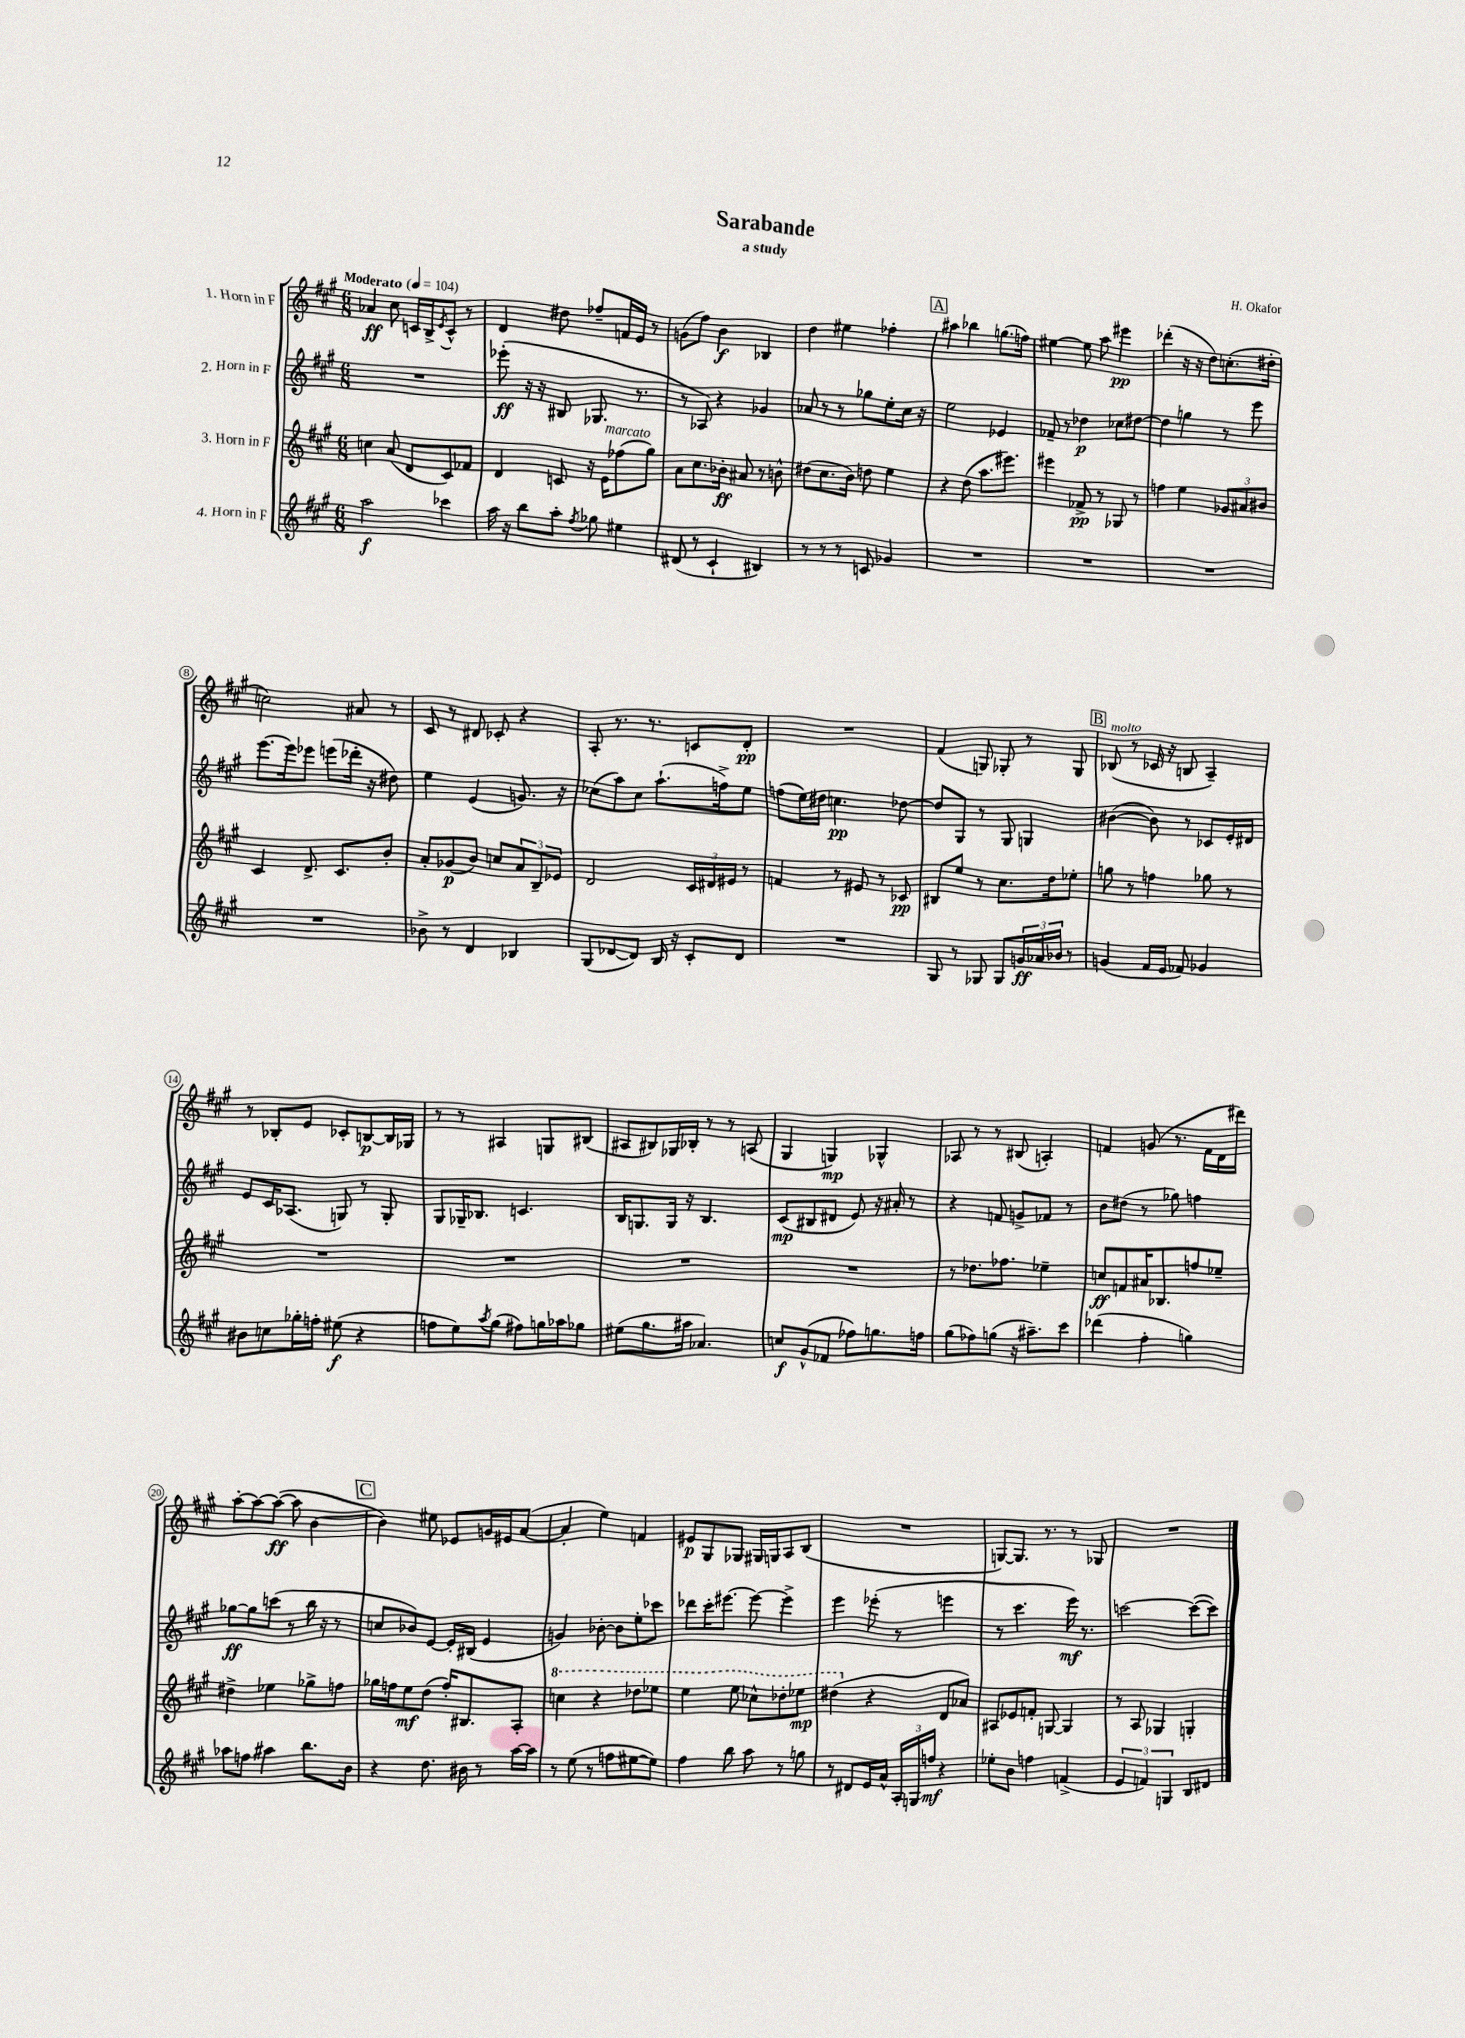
\header { title = "Sarabande" composer = "H. Okafor" subtitle = "a study" }
<<
\new StaffGroup <<
\new Staff = "s0" \with { instrumentName = "1. Horn in F" } {
    \clef treble \key a \major \numericTimeSignature \time 6/8 \tempo "Moderato" 4 = 104
    aes'4\ff cis''8 c'16 b16-> \acciaccatura { e'8 } c'8-^ r8 |
    d'4 dis''8 fes''8-- f'16 e'16 r8 |
    g'8( fis''8) b'4\f bes4 |
    d''4 eis''4 fes''4-. |
    \mark \markup { \box "A" } ais''4 bes''4 g''8.( f''16) |
    eis''4~ eis''8 a''8 eis'''4\pp |
    des'''4-.( r16 r16 d''8) c''8.-.( dis''16-. |
    c''2) ais'8 r8 |
    cis'8 r8 dis'8 ces'8-. r4 |
    a8-. r8. r8. c'8 d'8-.\pp |
    R2. |
    fis'4( g8) ges8-. r8 ges8 |
    \mark \markup { \box "B" } bes8^\markup { \italic "molto" }( r8 ces'16 r16 b8 a4--) |
    r8 bes8-. e'8 ces'8-. b8~\p b16 ges16 |
    r8 r8 ais4 g8 bis8( |
    ais8 bis8) ges16 bes16-. r8 r8 a8( |
    gis4 g4\mp) ges4-^ |
    aes8 r8 r8 bis8( a4-.) |
    f'4 g'8( r8. f'16 d'16 dis'''16) |
    a''8~-. a''8~ a''8~\ff( a''8 b'4~ |
    \mark \markup { \box "C" } b'4) eis''8 ees'8 g'16 eis'16 a'8~( |
    a'4-. e''4) f'4 |
    eis'8\p gis8 ges8 gis16 g16 a8 b8( |
    R2. |
    g8~) g8. r8. r8 ges8 |
    R2. \bar "|." |
}
\new Staff = "s1" \with { instrumentName = "2. Horn in F" } {
    \clef treble \key a \major \numericTimeSignature \time 6/8
    R2. |
    ees'''8-.\ff( r16 r16 bis8 ges8. r8. |
    r8 aes8) r4 ges'4 |
    aes'8 r8 r8 ges''8 e''8-. cis''16 r16 |
    \mark \markup { \box "A" } e''2 ees'4 |
    fes'8-- r8 des''4\p ces''8 dis''8~ |
    dis''4 g''4 r8 e'''8 |
    e'''8.~ e'''16 ees'''8 e'''8( des'''16-. r16 dis''8) |
    e''4 e'4( g'8.) r16 |
    ces''8( a''8) ces''8 a''8.-!( f''16->) e''8 |
    f''8( e''16) dis''16 c''4.\pp des''8~ |
    des''8 gis8 r8 gis8 g4 |
    \mark \markup { \box "B" } bis'4~( bis'8) r8 ces'8 e'16-. dis'16 |
    e'8 cis'16 aes8.( g8) r8 g8-. |
    gis8 ges16-- bes8. c'4. |
    b16 g8. g16 r16 b4. |
    cis'8\mp( bis8 dis'8 e'8) r16 ais'16-. r8 |
    r4 f'8 g'8-> fes'8 r8 |
    b'8 dis''8( r8 ges''8) f''4 |
    ges''8~\ff ges''8 c'''8( r8 b''16 r16 r8 |
    \mark \markup { \box "C" } c''8 bes'8) e'8~ e'16-. bis16( e'4 |
    g'4) bes'8~-. bes'8 e''8-. ces'''8 |
    des'''8 cis'''16-. eis'''8.~ eis'''8~ eis'''4-> |
    e'''4 ees'''8-.( r8 e'''4 |
    r8 cis'''4. e'''16\mf) r8. |
    c'''2~ c'''8~( c'''8) \bar "|." |
}
\new Staff = "s2" \with { instrumentName = "3. Horn in F" } {
    \clef treble \key a \major \numericTimeSignature \time 6/8
    c''4 a'8( d'8 cis'8) fes'8 |
    d'4 c'8 r16 e'16^\markup { \italic "marcato" } fes''8( gis''8) |
    a'8 cis''8. bes'16-.\ff ais'8 r8 b'8-^ |
    dis''8( cis''8. b'16) d''8 e''4 |
    \mark \markup { \box "A" } r4 d''8( a''8. eis'''8.) |
    eis'''4 fes'8->\pp r8 ges8 r8 |
    f''4 e''4 \tuplet 3/2 { ges'8 ais'8 bis'8 } |
    cis'4 d'8.-> cis'8. b'8-. |
    a'8-. ges'8\p( b'8) c''8 \tuplet 3/2 { a'8 b8-- ees'8 } |
    d'2 \tuplet 3/2 { cis'16 dis'16 eis'16 } r8 |
    f'4 r8 eis'8 r8 ces'8\pp |
    bis8 e''8 r8 cis''8. d''16 ees''8-. |
    \mark \markup { \box "B" } g''8 r8 f''4 ges''8 r8 |
    R2. |
    R2. |
    R2. |
    R2. |
    r8 des''8. fes''8. ees''4-- |
    c''8\ff f'8 ais'16 bes8. f''8 ees''8-- |
    dis''4-> ees''4 ges''8-> f''8 |
    \mark \markup { \box "C" } ges''16 f''16 e''8\mf d''8( f''16-.) bis8. a8-. |
    \ottava #1 c'''4 r4 des'''8 ees'''8 |
    e'''4 e'''8 ces'''8-^ des'''8-. ees'''8\mp |
    dis'''4( \ottava #0 r4 d'8 aes'8) |
    ais8 ees'8 f'8-. g8~ g4 |
    r8 a8 ges4 g4-. \bar "|." |
}
\new Staff = "s3" \with { instrumentName = "4. Horn in F" } {
    \clef treble \key a \major \numericTimeSignature \time 6/8
    a''2\f ces'''4 |
    a''16 r16 b''8 a''8-. \acciaccatura { fis''8 } ges''8 eis''4 |
    dis'8( r8 cis'4-! bis4) |
    r8 r8 r8 c'8 ges'4 |
    \mark \markup { \box "A" } R2. |
    R2. |
    R2. |
    R2. |
    bes'8-> r8 d'4 bes4 |
    gis8( des'8~ des'8) b16 r16 cis'8-. des'8 |
    R2. |
    gis8 r8 ges8 ges8 \tuplet 3/2 { g'16\ff aes'16 bes'16 } r8 |
    \mark \markup { \box "B" } g'4( fis'16 e'16 fes'8) ges'4 |
    bis'8 c''8 ges''16-. f''16-. eis''8\f( r4 |
    f''8 e''8) \acciaccatura { a''8 } gis''8( fis''8) g''16 aes''16 ges''8 |
    eis''8( gis''8. ais''16 aes'4.) |
    c''8\f gis'8-^( fes'8 fes''8) g''8. f''16 |
    gis''8( fes''8) g''8( r16 ais''8.--) cis'''8 |
    des'''4( fis''4-. g''4) |
    aes''8 f''8 ais''4 b''8. b'16 |
    \mark \markup { \box "C" } r4 d''8. bis'16 r8 a''16~ a''16 |
    r8 e''8( r8 f''8 eis''8~ eis''8) |
    fis''4 b''8 a''8 r8 g''8 |
    r8 dis'8 e'16 a'16-^ \tuplet 3/2 { a16-. g16 f''16\mf } r4 |
    ees''8-. b'8 f''4 f'4->( |
    \tuplet 3/2 { e'4 f'4) g4 } b8 dis'8 \bar "|." |
}
>>
>>
\layout { \context { \Score \override BarNumber.stencil = #(make-stencil-circler 0.1 0.3 ly:text-interface::print) } }
